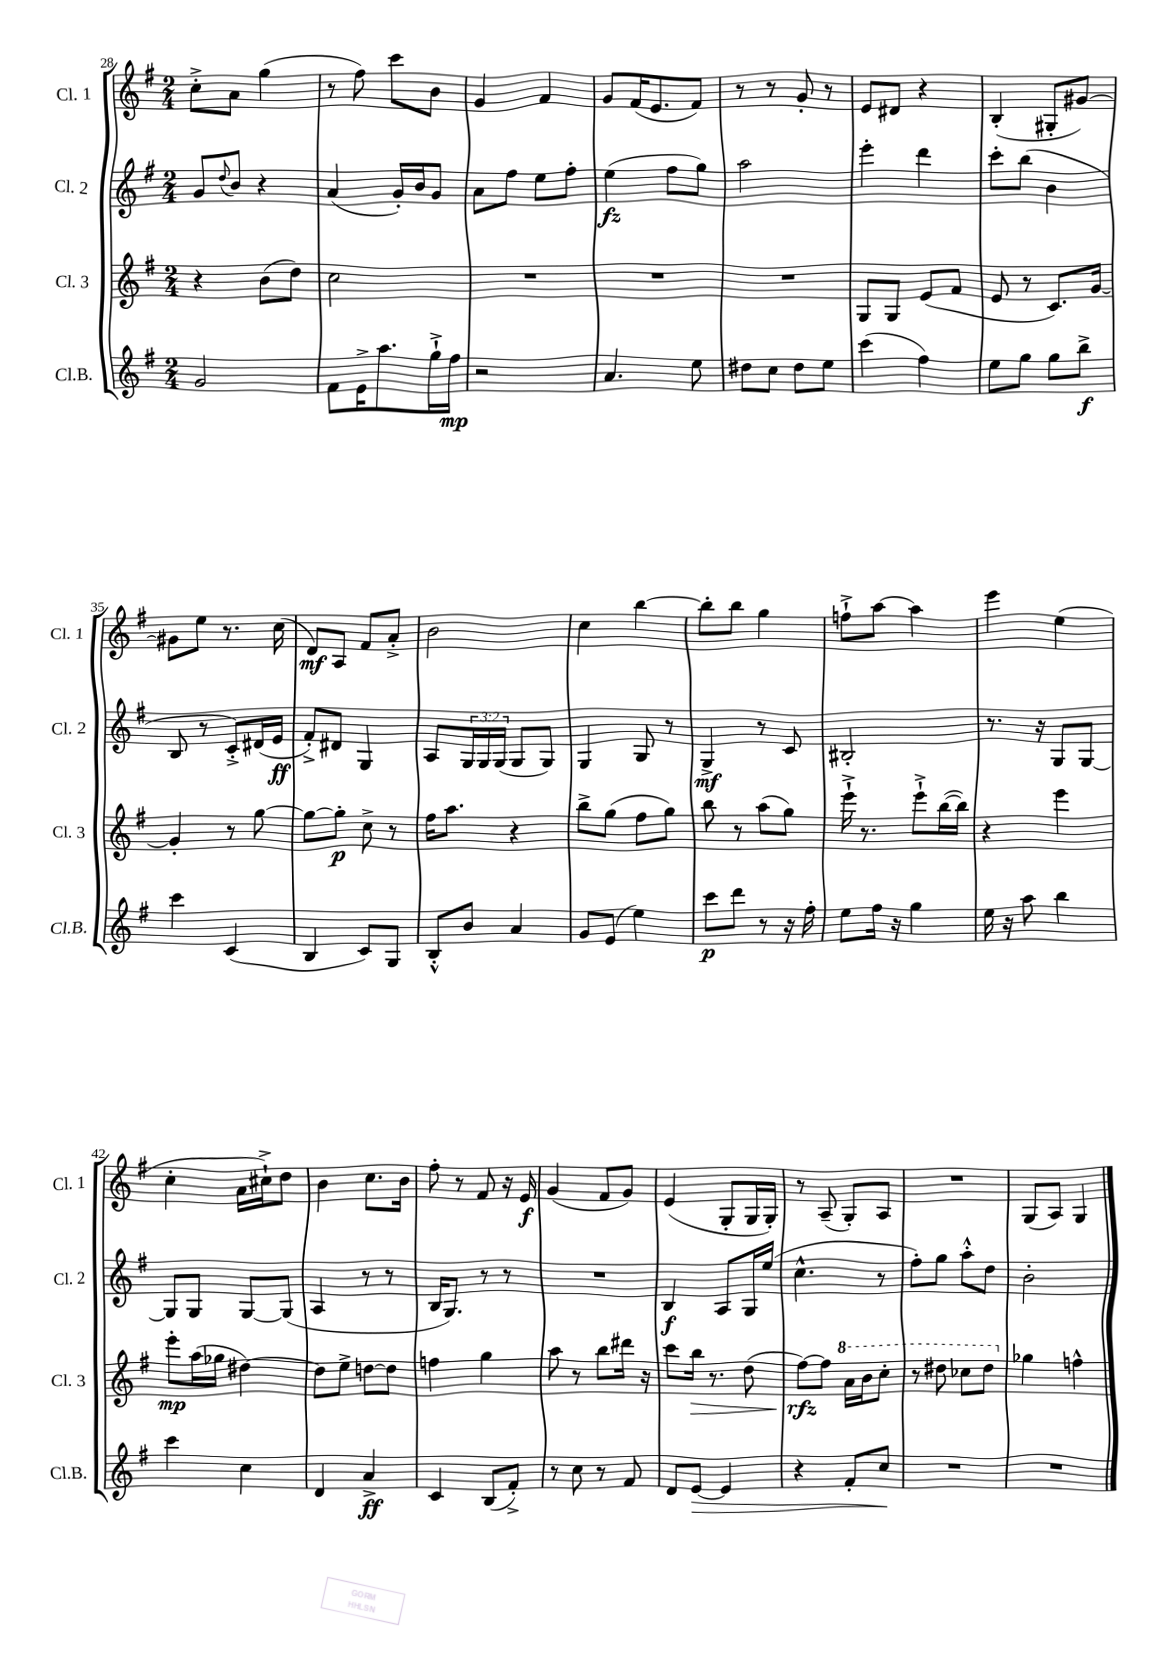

**kern	**kern	**kern	**kern
*staff4	*staff3	*staff2	*staff1
*clefG2	*clefG2	*clefG2	*clefG2
*k[f#]	*k[f#]	*k[f#]	*k[f#]
*M2/4	*M2/4	*M2/4	*M2/4
2g/	4r	8g/L	8cc'^\L
.	.	8qqdd/	.
.	.	8b/J	8a\J
.	(8b\L	4r	(4gg\
.	8dd\J)	.	.
=	=	=	=
8f#\L	2cc\	(4a/	8r
16e^\K	.	.	8ff#\)
8.aa\	.	.	.
.	.	16g'/LL)	8ccc\L
.	.	16b/J	.
16gg`^\L	.	8g/J	8b\J
16ff#\JJ	.	.	.
=	=	=	=
2r	2r	8a\L	4g/
.	.	8ff#\J	.
.	.	8ee\L	4f#/
.	.	8ff#'\J	.
=	=	=	=
4.a/	2r	(4ee\	8g/L
.	.	.	(16f#/K
.	.	.	8.e/
.	.	8ff#\L	.
8ee\	.	8gg\J)	8f#/J)
=	=	=	=
8dd#\L	2r	2aa\	8r
8cc\J	.	.	8r
8dd#\L	.	.	8g'/
8ee\J	.	.	8r
=	=	=	=
(4ccc\	8G/L	4eee'\	8e/L
.	8G/J	.	8d#/J
4ff#\)	(8e/L	4ddd\	4r
.	8f#/J	.	.
=	=	=	=
8ee\L	8e/	8ccc'\L	(4B'/
8gg\J	8r	(8bb\J	.
8gg\L	8.c/L)	4b\	8G#'/L
8bb^\J	.	.	[8g#/J)
.	[16g/Jk	.	.
=	=	=	=
4ccc\	4g'/]	8B/	8g#\]L
.	.	8r	8ee\J
(4c/	8r	8c'^/L)	8.r
.	[8gg\	(16d#/L	.
.	.	16e/JJ	(16cc\
=	=	=	=
4B/	8gg\_L	8f#'^/L)	8d/L)
.	8gg'\]J	8d#/J	8A/J
8c/L)	8cc^\	4G/	8f#/L
8G/J	8r	.	8a'^/J
=	=	=	=
8B'^^/L	16ff#\LK	8A/L	2b\
.	8.aa\J	.	.
8b/J	.	24G/L	.
.	.	24G/	.
.	.	(24G/JJ	.
4a/	4r	8G/L	.
.	.	8G/J)	.
=	=	=	=
8g/L	8bb^\L	4G/	4cc\
(8e/J	(8gg\J	.	.
4ee\)	8ff#\L	8G/	[4bb\
.	8gg\J)	8r	.
=	=	=	=
8ccc\L	8bb\	4G^/	8bb'\]L
8ddd\J	8r	.	8bb\J
8r	(8aa\L	8r	4gg\
16r	8gg\J)	8c/	.
16ff#'\	.	.	.
=	=	=	=
8ee\L	16eee`^\	2B#'/	8ff`^\L
.	8.r	.	.
16ff#\Jk	.	.	[8aa\J
16r	.	.	.
4gg\	8eee`^\L	.	4aa\]
.	([16bb\L	.	.
.	16bb\]JJ)	.	.
=	=	=	=
16ee\	4r	8.r	4eee\
16r	.	.	.
8aa\	.	.	.
.	.	16r	.
4bb\	4eee\	8G/L	(4ee\
.	.	[8G/J	.
=	=	=	=
4ccc\	8eee'\L	8G/]L	4cc'\
.	(16aa\L	8G/J	.
.	16gg-\JJ	.	.
4cc\	[4dd#\)	[8G/L	16a\LL
.	.	.	16cc#`^\J)
.	.	(8G/]J	8dd\J
=	=	=	=
4d/	8dd#\]L	4A/	4b\
.	8ee^\J	.	.
4a^/	[8dd\L	8r	8.cc\L
.	8dd\]J	8r	.
.	.	.	16b\Jk
=	=	=	=
4c/	4ff\	16B/LK	8ff#'\
.	.	8.G/J)	.
.	.	.	8r
(8B/L	4gg\	8r	8f#/
8f#'^/J)	.	8r	16r
.	.	.	16e/
=	=	=	=
8r	8aa\	2r	(4g/
8cc\	8r	.	.
8r	8bb\L	.	8f#/L
8f#/	16ddd#\Jk	.	8g/J)
.	16r	.	.
=	=	=	=
8d/L	8ccc\L	4B/	(4e/
[8e/J	16bb\Jk	.	.
.	8.r	.	.
4e/]	.	8A/L	8G'/L
.	(8dd\	16G/L	16G/L
.	.	(16ee/JJ	16G'/JJ)
=	=	=	=
4r	[8ff#\L)	4.cc^^\	8r
.	8ff#\]J	.	(8A~/
8f#'/L	16aa\LL	.	8G'/L)
.	16bb\J	.	.
8cc/J	8ccc'\J	8r	8A/J
=	=	=	=
2r	8r	8ff#'\L)	2r
.	8ddd#\	8gg\J	.
.	8ccc-\L	8aa'^^\L	.
.	8ddd#\J	8dd\J	.
=	=	=	=
2r	4gg-\	2b'\	(8G/L
.	.	.	8A/J)
.	4ff^^\	.	4G/
==	==	==	==
*-	*-	*-	*-
